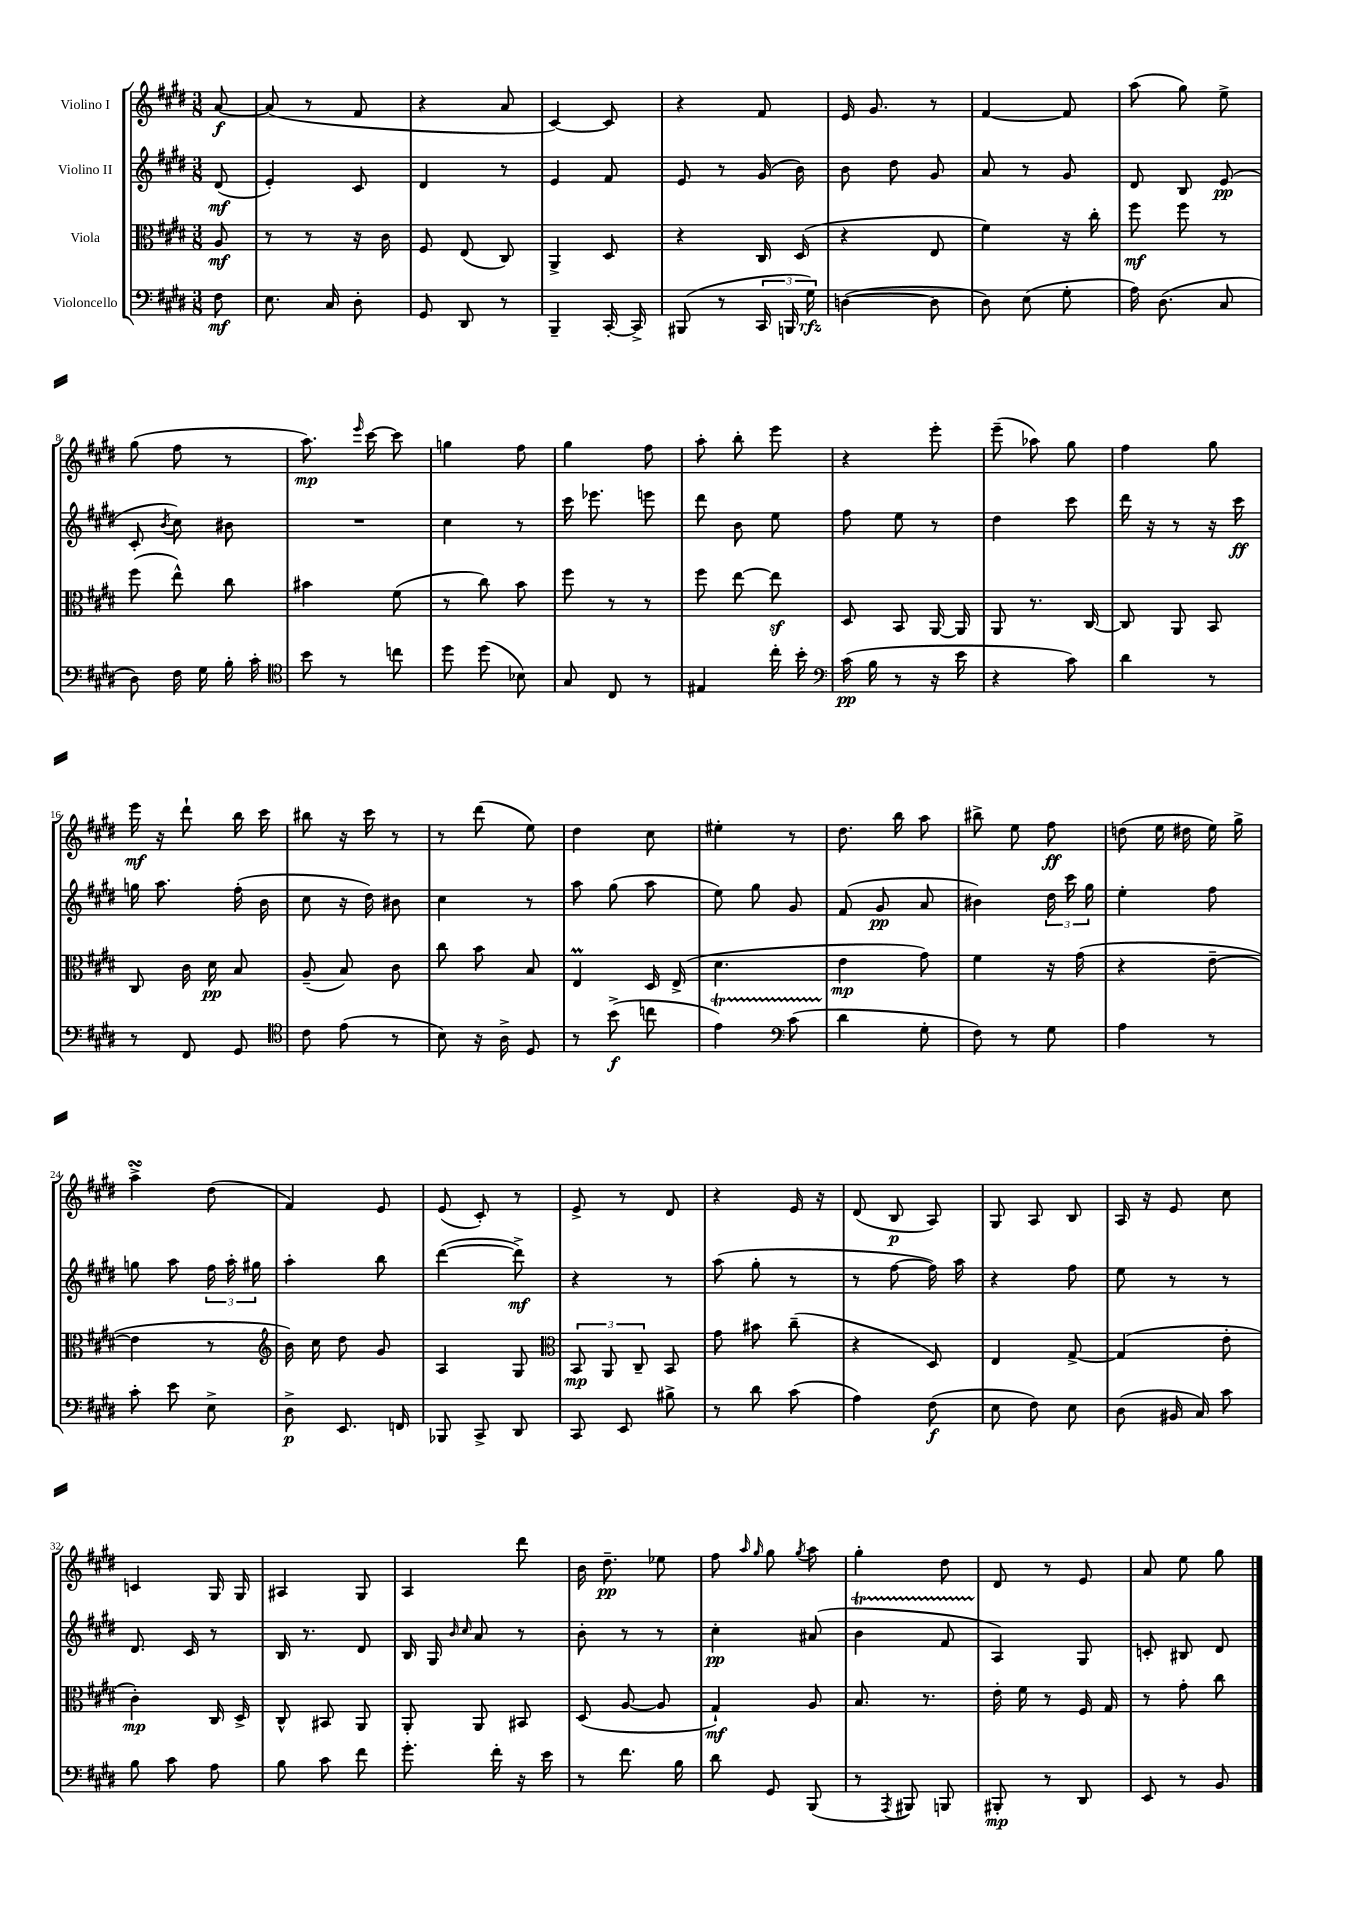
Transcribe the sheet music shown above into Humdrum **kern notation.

**kern	**kern	**kern	**kern
*staff4	*staff3	*staff2	*staff1
*clefF4	*clefC3	*clefG2	*clefG2
*k[f#c#g#d#]	*k[f#c#g#d#]	*k[f#c#g#d#]	*k[f#c#g#d#]
*M3/8	*M3/8	*M3/8	*M3/8
8F#	8A	(8d#	[8a
=	=	=	=
8.E	8r	4e')	(8a]
.	8r	.	8r
16C#	.	.	.
8D#'	16r	8c#	8f#
.	16c#	.	.
=	=	=	=
8GG#	8F#	4d#	4r
8DD#	(8E	.	.
8r	8C#)	8r	8a
=	=	=	=
4BBB~	4AA^	4e	[4c#)
[16CC#'	8D#	8f#	8c#]
16CC#^]	.	.	.
=	=	=	=
(8BBB#	4r	8e	4r
8r	.	8r	.
24CC#	16C#	(16g#	8f#
24BBB	.	.	.
.	(16D#	16b)	.
24G#)	.	.	.
=	=	=	=
([4D	4r	8b	16e
.	.	.	8.g#
.	.	8dd#	.
8D]	8E	8g#	8r
=	=	=	=
8D#)	4f#)	8a	[4f#
(8E	.	8r	.
8G#'	16r	8g#	8f#]
.	16cc#'	.	.
=	=	=	=
16A)	8ff#	8d#	(8aa
(8.D#	.	.	.
.	8ff#	8B	8gg#)
8C#	8r	(8e	8ee^
=	=	=	=
8D#)	(8ff#	8c#'	(8gg#
.	.	8qb	.
16F#	8ee^^)	8cc#)	8ff#
16G#	.	.	.
16B'	8cc#	8b#	8r
16c#'	.	.	.
=	=	=	=
*clefC4	*	*	*
8b	4b#	4.r	8.aa)
8r	.	.	.
.	.	.	16qqeee
.	.	.	[16ccc#
8cc	(8f#	.	8ccc#]
=	=	=	=
8dd#	8r	4cc#	4gg
(8dd#	8cc#)	.	.
8B-)	8b	8r	8ff#
=	=	=	=
8G#	8ff#	16ccc#	4gg#
.	.	8.eee-	.
8C#	8r	.	.
8r	8r	8eee	8ff#
=	=	=	=
4E#	8ff#	8ddd#	8aa'
.	[8ee	8b	8bb'
16cc#'	8ee]	8ee	8eee
16b'	.	.	.
=	=	=	=
*clefF4	*	*	*
(16c#	8D#	8ff#	4r
16B	.	.	.
8r	8BB	8ee	.
16r	[16AA	8r	8eee'
16e	16AA]	.	.
=	=	=	=
4r	8AA	4dd#	(8eee~
.	8.r	.	8aa-)
8c#)	.	8ccc#	8gg#
.	[16C#	.	.
=	=	=	=
4d#	8C#]	16ddd#	4ff#
.	.	16r	.
.	8AA	8r	.
8r	8BB	16r	8gg#
.	.	16ccc#	.
=	=	=	=
8r	8C#	16gg	16eee
.	.	8.aa	16r
8FF#	16c#	.	8ddd#`
.	16d#	.	.
8GG#	8B	(16ff#'	16bb
.	.	16b	16ccc#
=	=	=	=
*clefC4	*	*	*
8c#	(8A~	8cc#	8bb#
(8e	8B)	16r	16r
.	.	16dd#)	16ccc#
8r	8c#	8b#	8r
=	=	=	=
8B)	8cc#	4cc#	8r
16r	8b	.	(8ddd#
16A^	.	.	.
8D#	8B	8r	8ee)
=	=	=	=
8r	4E	8aa	4dd#
(8b^	.	(8gg#	.
8cc	16D#	8aa	8cc#
.	(16E^	.	.
=	=	=	=
4e)	4.d#	8ee)	4ee#'
.	.	8gg#	.
*clefF4	*	*	*
(8c#	.	8g#	8r
=	=	=	=
4d#	4e	(8f#	8.dd#
.	.	8g#	.
.	.	.	16bb
8G#'	8g#)	8a	8aa
=	=	=	=
8F#)	4f#	4b#)	8bb#^
8r	.	.	8ee
8G#	16r	24dd#	8ff#
.	.	24ccc#	.
.	(16g#	.	.
.	.	24gg#	.
=	=	=	=
4A	4r	4ee'	(8dd
.	.	.	16ee
.	.	.	16dd#
8r	[8e~	8ff#	16ee)
.	.	.	16gg#^
=	=	=	=
8c#'	4e]	8gg	4aa^
8e	.	8aa	.
8E^	8r	24ff#	(8dd#
.	.	24aa'	.
.	.	24gg#	.
=	=	=	=
*	*clefG2	*	*
8D#^	16b)	4aa'	4f#)
.	16cc#	.	.
8.EE	8dd#	.	.
.	8g#	8bb	8e
16FF	.	.	.
=	=	=	=
8BBB-	4A	([4ddd#	(8e
8CC#^	.	.	8c#')
8DD#	8G#	8ddd#^])	8r
=	=	=	=
*	*clefC3	*	*
8CC#	12BB	4r	8e^
.	12AA	.	.
8EE	.	.	8r
.	12C#~	.	.
8B#^	8BB	8r	8d#
=	=	=	=
8r	8g#	(8aa	4r
8d#	8b#	8gg#'	.
(8c#	(8cc#~	8r	16e
.	.	.	16r
=	=	=	=
4A)	4r	8r	(8d#
.	.	[8ff#	8B
(8F#	8D#)	16ff#])	8A)
.	.	16aa	.
=	=	=	=
8E	4E	4r	8G#
8F#)	.	.	8A
8E	[8G#^	8ff#	8B
=	=	=	=
(8D#	(4G#]	8ee	16A
.	.	.	16r
16BB#	.	8r	8e
16C#)	.	.	.
8c#	8e'	8r	8cc#
=	=	=	=
8B	4c#')	8.d#	4c
8c#	.	.	.
.	.	16c#	.
8A	16C#	8r	16G#
.	16D#^	.	16G#
=	=	=	=
8B	8C#^^	16B	4A#
.	.	8.r	.
8c#	8BB#	.	.
8f#	8AA	8d#	8G#
=	=	=	=
8.g#'	8AA'	16B	4A
.	.	16G#	.
.	.	16qqb	.
.	.	16qqcc#	.
.	8AA	8a	.
16f#'	.	.	.
16r	8BB#	8r	8ddd#
16e	.	.	.
=	=	=	=
8r	(8D#	8b'	16b
.	.	.	8.dd#~
8.f#	[8A	8r	.
.	8A]	8r	8ee-
16B	.	.	.
=	=	=	=
8d#	4G#`)	4cc#'	8ff#
.	.	.	16qqaa
.	.	.	16qqgg#
8GG#	.	.	8gg#
.	.	.	8qgg#
(8BBB	8A	(8a#	8aa
=	=	=	=
8r	8.B	4b	4gg#'
8qAAA	.	.	.
8BBB#)	.	.	.
.	8.r	.	.
8BBB	.	8f#	8dd#
=	=	=	=
8BBB#'	16e'	4A)	8d#
.	16f#	.	.
8r	8r	.	8r
8DD#	16F#	8G#	8e
.	16G#	.	.
=	=	=	=
8EE	8r	8c'	8a
8r	8g#'	8B#	8ee
8BB	8cc#	8d#	8gg#
==	==	==	==
*-	*-	*-	*-
